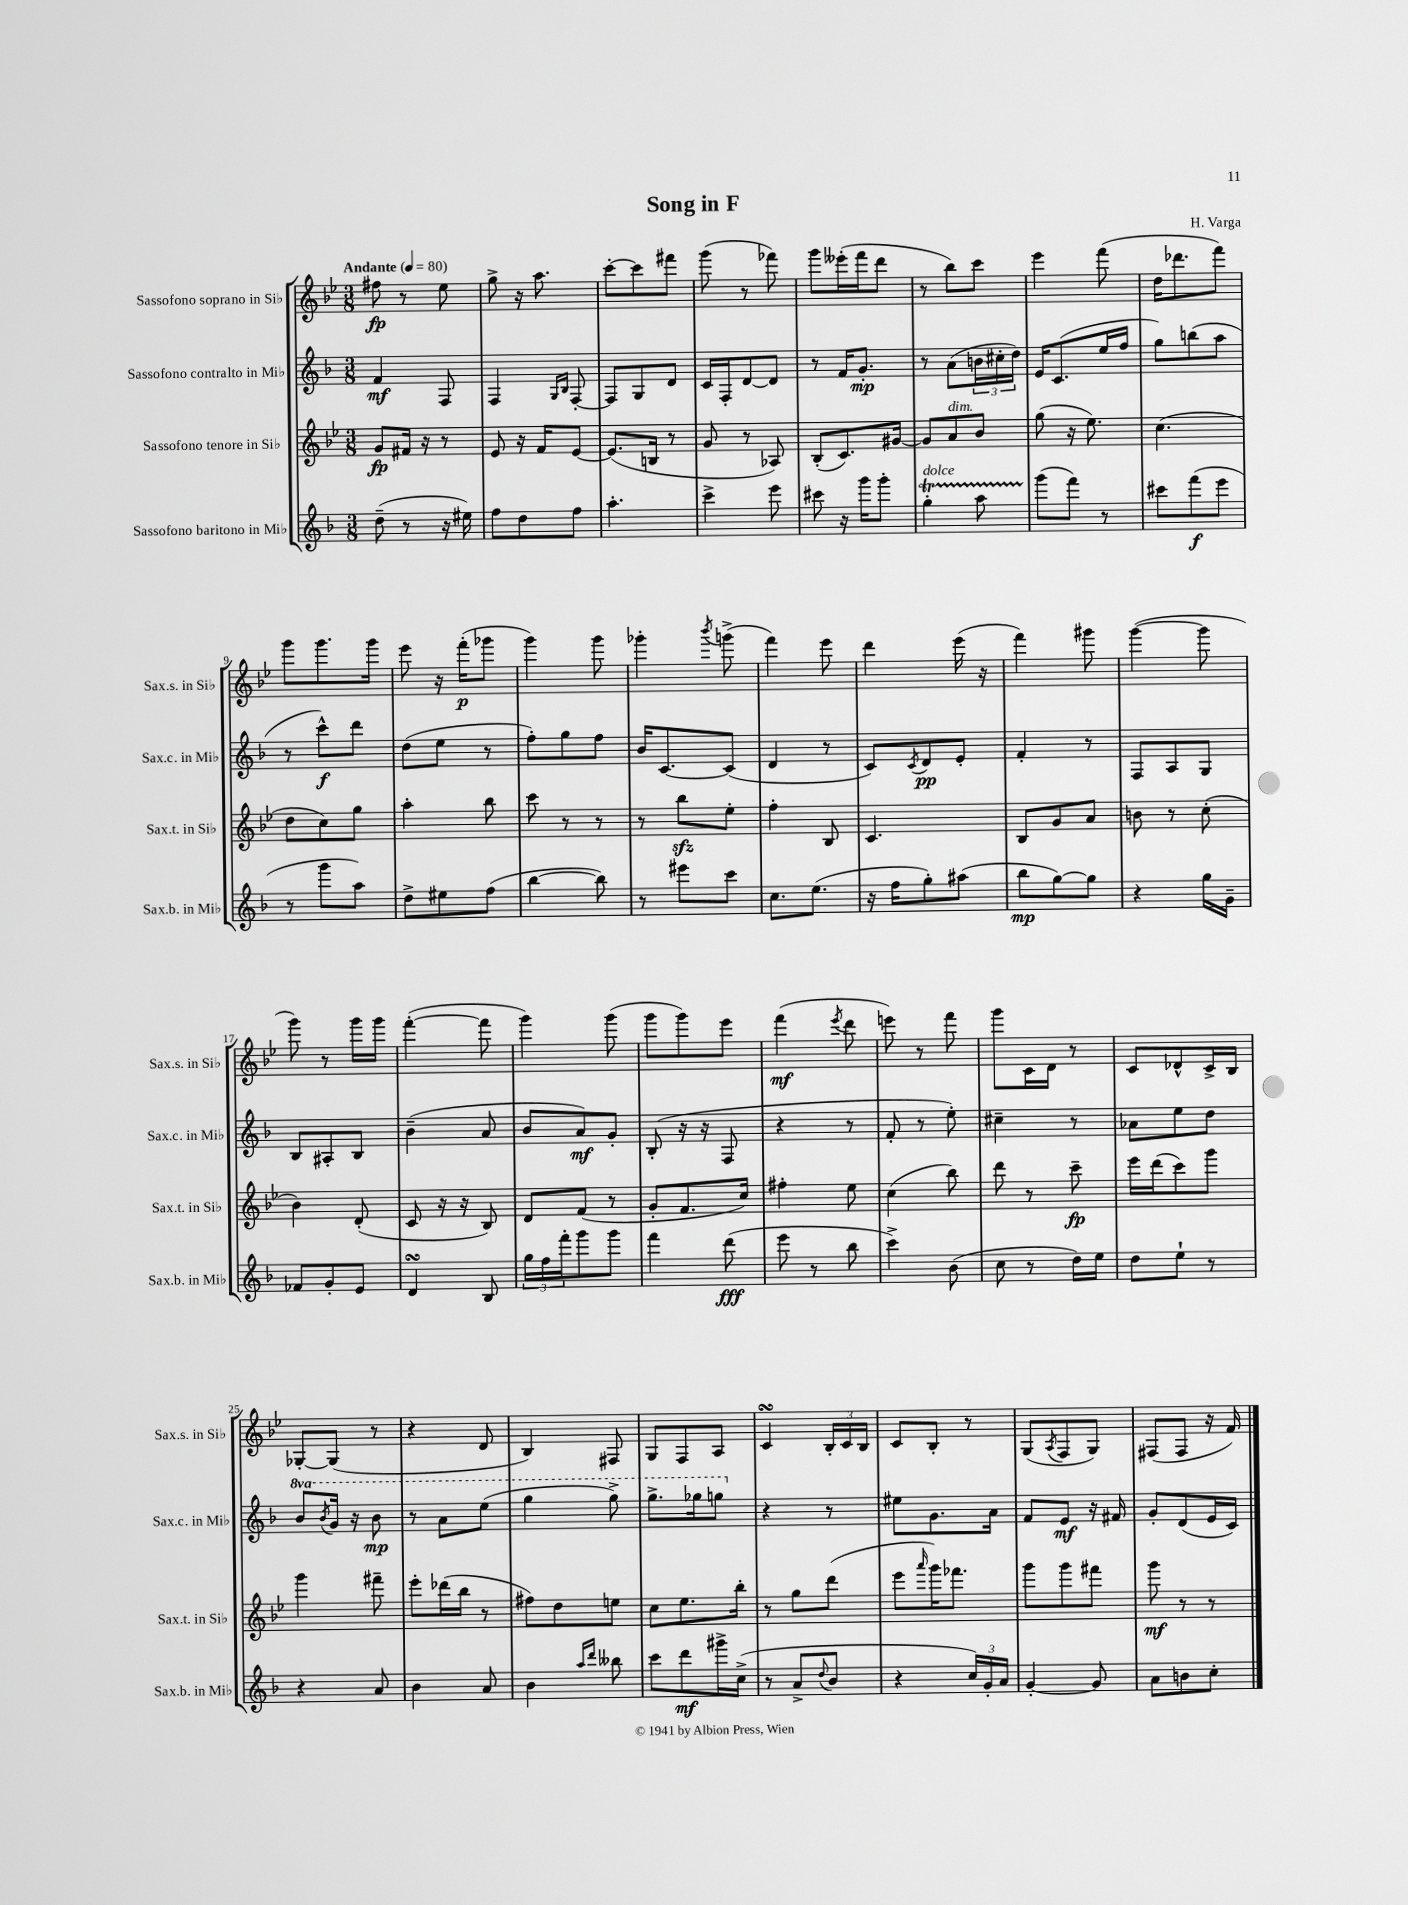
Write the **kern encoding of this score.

**kern	**kern	**kern	**kern
*staff4	*staff3	*staff2	*staff1
*clefG2	*clefG2	*clefG2	*clefG2
*k[b-]	*k[b-e-]	*k[b-]	*k[b-e-]
*M3/8	*M3/8	*M3/8	*M3/8
*MM80	*MM80	*MM80	*MM80
(8dd~	8g	4f	8ff#
8r	16f#	.	8r
.	16r	.	.
16r	8r	8F	8ee-
16ee#)	.	.	.
=	=	=	=
8ff	8e-	4F	8gg^
8dd	16r	.	16r
.	16f	.	8.aa
.	.	16qqG	.
.	.	16qqB-	.
8ff	[8e-	[8F'	.
=	=	=	=
4.aa'	(8.e-]	8F]	[8ccc'
.	.	8G	8ccc]
.	16B	.	.
.	8r	8d	8fff#
=	=	=	=
4ccc^	8g	16c	(8ggg
.	.	16F'	.
.	8r	[8d	8r
8eee	8A-)	8d]	8fff-)
=	=	=	=
8ccc#	(8B-'	8r	8ggg
16r	8.c)	16f	(16eee--'
16ggg	.	8.g'	16fff
8ggg'	.	.	8ddd
.	[16g#	.	.
=	=	=	=
4gg'	8g#]	8r	8r
.	8a	(8a	8bb-)
8aa	8b-	24b	8ccc
.	.	24cc#'	.
.	.	24dd)	.
=	=	=	=
(8ggg	(8gg	16e	4eee-
.	.	(8.c	.
8fff)	16r	.	.
.	8.ee-)	.	.
8r	.	16ee	(8fff
.	.	16ff	.
=	=	=	=
8ccc#	(4.cc	8gg)	16dd
.	.	.	8.ddd-
(8fff	.	(8bb	.
8eee	.	8aa	8fff)
=	=	=	=
8r	8dd	8r	8ggg
8ggg	8cc)	8ccc^^)	8.ggg
8aa)	8gg	8ddd	.
.	.	.	16ggg
=	=	=	=
8dd^	4aa'	(8dd	8eee-
8ee#	.	8ee	16r
.	.	.	(16fff'
(8ff	8bb-	8r	8ggg-
=	=	=	=
[4bb-	8ccc	8ff')	4ggg)
.	8r	8gg	.
8bb-])	8r	8ff	8ggg
=	=	=	=
8r	8r	16b-	4ggg-'
.	.	[8.c	.
8eee#	8bb-	.	.
.	.	.	8qbbb-
8ccc	8ee-'	(8c]	(8ggg^
=	=	=	=
8.cc	4ff'	4d	4fff)
(8.ee	.	.	.
.	8B-	8r	8eee-
=	=	=	=
16r	4.c	8c)	4ddd
16ff	.	.	.
.	.	8qc	.
8gg')	.	8d	.
(8aa#	.	8e'	(16eee-
.	.	.	16r
=	=	=	=
8bb-	8B-	4f'	4fff)
[8gg)	8g	.	.
8gg]	8a	8r	8ggg#
=	=	=	=
4r	8b	8F	([4ggg
.	8r	8A	.
16gg	(8cc'	8G	8ggg]
16g~	.	.	.
=	=	=	=
8f-	4b-)	8B-	8ggg)
8g'	.	8A#'	8r
8e	(8d'	8B-	16ggg
.	.	.	16ggg
=	=	=	=
4d	8c	(4b-~	([4fff'
.	16r	.	.
.	16r	.	.
8B-	8B-)	8a	8fff]
=	=	=	=
24gg	8d	8b-	4ggg)
24ff	.	.	.
24fff'	.	.	.
8ggg	(8f	8a)	.
8ggg	8r	8g'	(8ggg
=	=	=	=
4fff	8g'	(8B-'	8ggg
.	8.f	16r	8ggg)
.	.	16r	.
(8ddd	.	8F	8eee-
.	16cc)	.	.
=	=	=	=
8eee	4ff#'	4r	(4fff
8r	.	.	.
.	.	.	8qeee-
8bb-	8ee-	8r	8ddd
=	=	=	=
4ccc^)	(4cc	8f'	8eee)
.	.	8r	8r
(8b-	8bb-)	8ee')	8fff
=	=	=	=
8cc	8ddd	4cc#~	8ggg
8r	8r	.	16c
.	.	.	16d
16dd)	8ccc~	8r	8r
16ee	.	.	.
=	=	=	=
8dd	16eee-	8a-	8c
.	(16ddd	.	.
8ee`	8ccc)	8ee	8d-^^
8r	8ggg	8dd	16c^
.	.	.	16B-
=	=	=	=
4r	4ggg	8bb-	[8G-'
.	.	8qbb-	.
.	.	16gg	(8G-]
.	.	16r	.
8a	8fff#~	8bb-	8r
=	=	=	=
4b-	8eee-'	8r	4r
.	(16ddd-	8aa	.
.	16bb-	.	.
8a	8r	(8eee	8d
=	=	=	=
4b-	8ff#)	4ggg	4B-)
.	8dd	.	.
16qqaa	.	.	.
16qqddd	.	.	.
8bb--	8ee	8ggg^)	8F#
=	=	=	=
8ccc	8cc	8.ggg^	8G
8ddd	8.ee-	.	8F
.	.	16ggg-	.
16ggg#^	.	8ggg	8A
(16cc^	16bb-'	.	.
=	=	=	=
8r	8r	4r	4c
8a^	8gg	.	.
8qqdd	.	.	.
8b-	(8ddd	8r	24B-'
.	.	.	24c
.	.	.	24B-
=	=	=	=
4r	8eee-	8ee#	8c
.	16qqaaa	.	.
.	16ggg)	8.g	8B-'
.	8.fff-	.	.
24cc)	.	.	8r
24g'	.	.	.
.	.	16a	.
24a	.	.	.
=	=	=	=
[4g'	8ggg	8f	(8G
.	.	.	8qA
.	8ggg	8e	8F
8g]	8fff#	16r	8G)
.	.	16f#	.
=	=	=	=
8a	8ggg	8g'	(8F#
8b	8r	(8d	8F#
8cc'	8r	16e	16r
.	.	16c)	16f)
==	==	==	==
*-	*-	*-	*-
